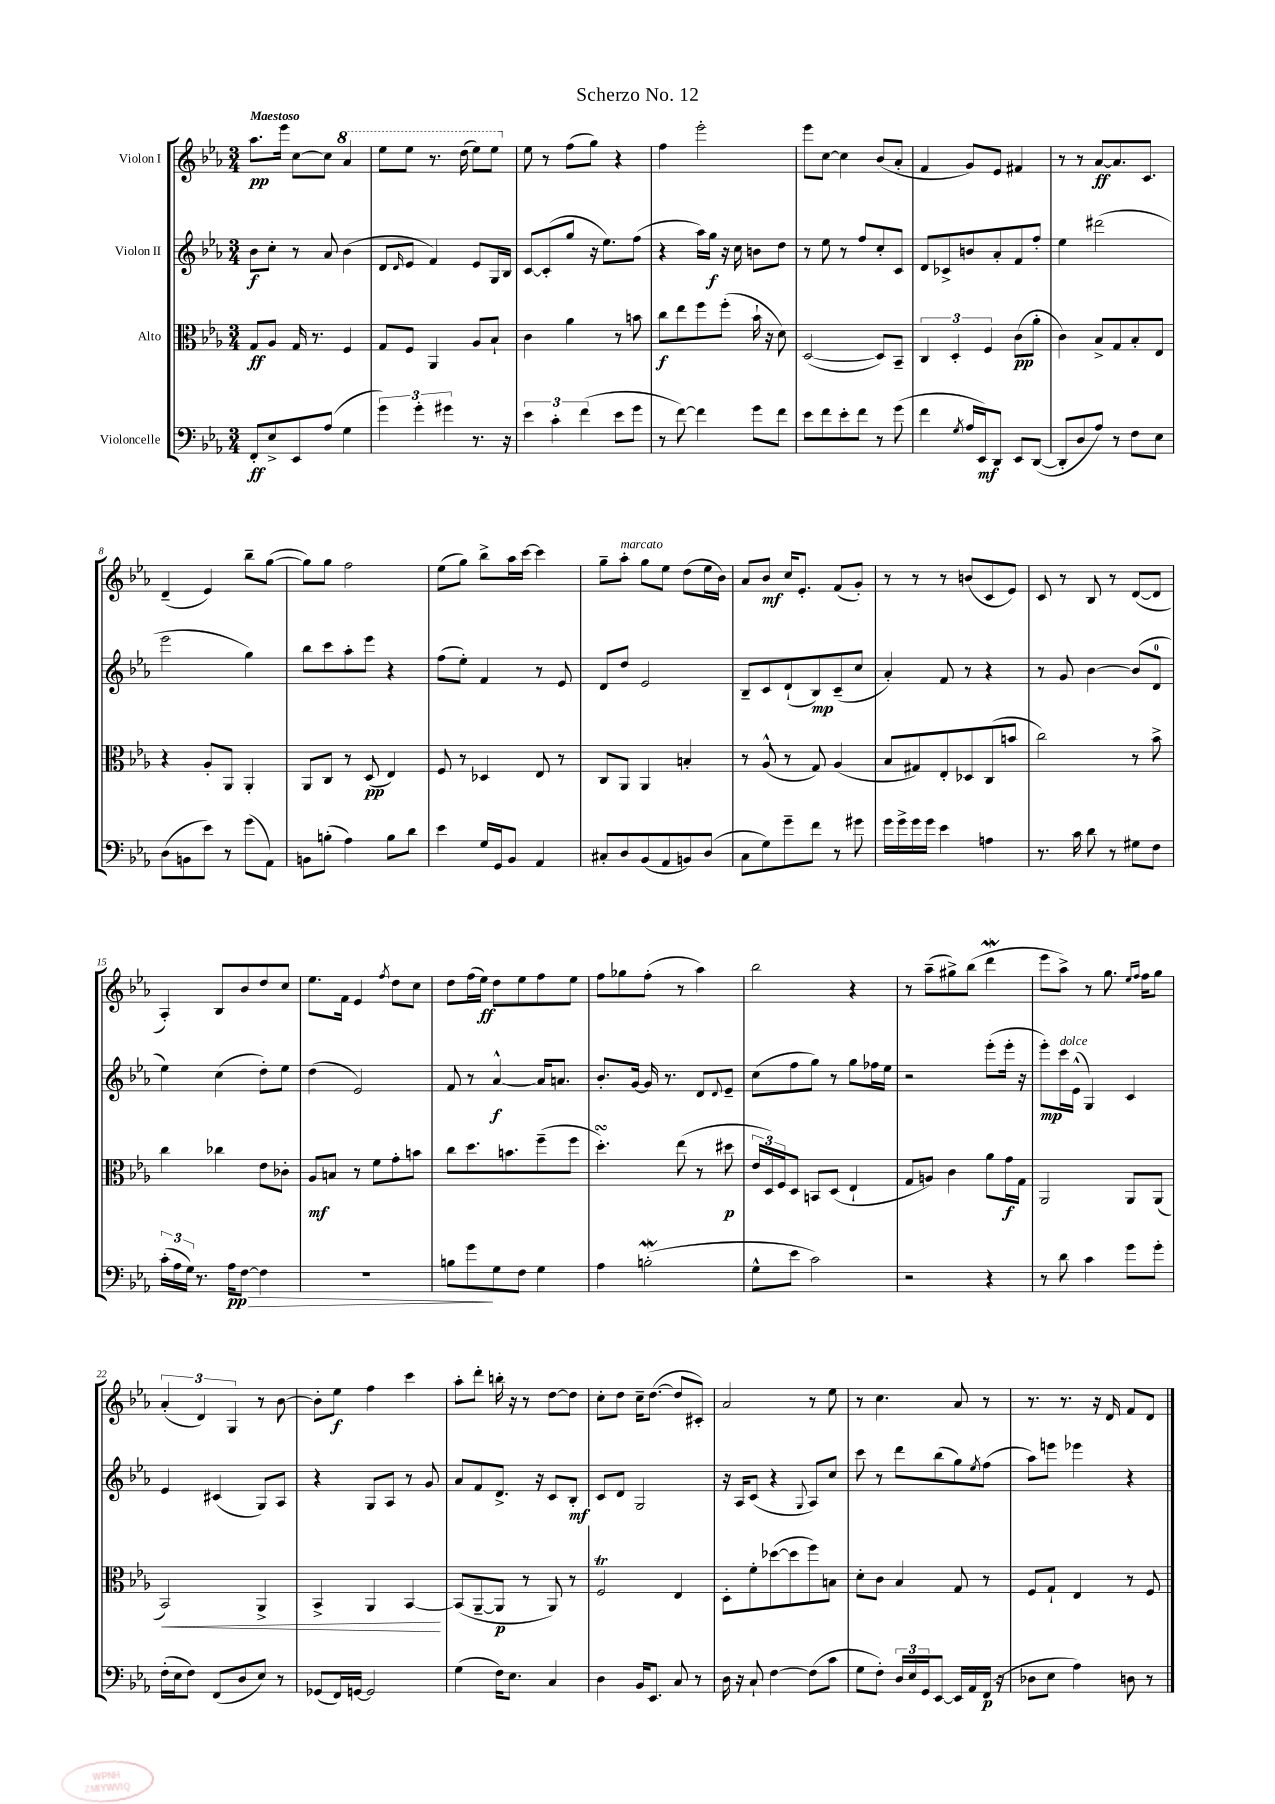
\header { title = "Scherzo No. 12" }
<<
\new StaffGroup <<
\new Staff = "s0" \with { instrumentName = "Violon I" } {
    \clef treble \key ees \major \numericTimeSignature \time 3/4 \tempo "Maestoso"
    aes''8.\pp ees'''16 c''8~ c''8 \ottava #1 aes''4 |
    ees'''8 ees'''8 r8. d'''16( ees'''8) ees'''8 \ottava #0 |
    ees''8 r8 f''8( g''8) r4 |
    f''4 ees'''2-. |
    ees'''8 c''8~ c''4 bes'8( aes'8-. |
    f'4 g'8) ees'8 fis'4 |
    r8 r8 aes'8~\ff aes'8. c'8. |
    d'4--( ees'4) bes''8-- g''8~( |
    g''8) g''8 f''2 |
    ees''8( g''8) bes''8-> aes''16 c'''16~ c'''4 |
    g''8-- aes''8-.^\markup { \italic "marcato" } g''8 ees''8 d''8( ees''16 bes'16) |
    aes'8 bes'8\mf c''16 ees'8.-. f'8( g'8-.) |
    r8 r8 r8 b'8( c'8 ees'8) |
    c'8 r8 bes8 r8 d'8~( d'8 |
    aes4-.) bes8 bes'8 d''8 c''8 |
    ees''8. f'16 ees'4 \acciaccatura { f''8 } d''8 c''8 |
    d''8 f''16( ees''16\ff) d''8 ees''8 f''8 ees''8 |
    f''8 ges''8 f''8-.( r8 aes''4) |
    bes''2 r4 |
    r8 aes''8--( gis''8->) bes''8( d'''4\mordent |
    ees'''8 aes''8->) r8 g''8. \grace { ees''16 f''16 } f''16 g''8 |
    \tuplet 3/2 { aes'4-.( d'4) g4 } r8 bes'8~ |
    bes'8-. ees''8\f f''4 c'''4 |
    aes''8-. d'''8-. b''16-. r16 r8 d''8~ d''8 |
    c''8-. d''8 c''16-- d''8.~( d''8 cis'8-.) |
    aes'2 r8 ees''8 |
    r8 c''4. aes'8 r8 |
    r8. r8. r16 d'16 f'8 d'8 \bar "|." |
}
\new Staff = "s1" \with { instrumentName = "Violon II" } {
    \clef treble \key ees \major \numericTimeSignature \time 3/4
    bes'8\f c''8-. r8 aes'8 bes'4( |
    d'8 \grace { d'16 } ees'8 f'4) ees'8 g16 bes16 |
    c'8~ c'8-.( g''8 r16 ees''8.) f''8( |
    r4 aes''16) g''16\f r16 c''16 b'8 d''8 |
    r8 ees''8 r8 f''8 c''8-. c'8 |
    d'8 ces'8-> b'8 aes'8-. f'8 f''8-. |
    ees''4 dis'''2( |
    ees'''2 g''4) |
    bes''8 c'''8 aes''8-. ees'''8 r4 |
    f''8( ees''8-.) f'4 r8 ees'8 |
    d'8 d''8 ees'2 |
    bes8-- c'8 d'8-!( bes8\mp) c'8--( c''8 |
    aes'4-.) f'8 r8 r4 |
    r8 g'8 bes'4~ bes'8( d'8-0 |
    ees''4) c''4( d''8-.) ees''8 |
    d''4( ees'2) |
    f'8 r8 aes'4~-^\f aes'16 a'8. |
    bes'8.-. g'16~ g'16 r8. d'8 \appoggiatura { d'8 } ees'8-- |
    c''8( f''8 g''8) r8 g''8 fes''16 ees''16 |
    r2 ees'''8-.( ees'''16-. r16 |
    ees'''8-.\mp) c'''16^\markup { \italic "dolce" } ees'16-^( g4) c'4 |
    ees'4 cis'4( g8) aes8 |
    r4 g8 aes8 r8 g'8 |
    aes'8 f'8 d'8.-> r16 c'8 bes8-.\mf |
    c'8 d'8 g2 |
    r16 aes16 c'8( r4 \appoggiatura { g8 } aes8) c''8 |
    c'''8 r8 d'''8 bes''8( g''8) \acciaccatura { ees''8 } f''8( |
    aes''8) e'''8 ees'''4 r4 \bar "|." |
}
\new Staff = "s2" \with { instrumentName = "Alto" } {
    \clef alto \key ees \major \numericTimeSignature \time 3/4
    g8\ff aes8 g16 r8. f4 |
    g8 f8 aes,4 aes8 bes8-! |
    c'4 aes'4 r8 b'8 |
    c''8\f ees''8 f''8 f''8-.( bes'16-! r16 d'8) |
    d2~( d8) bes,8-- |
    \tuplet 3/2 { c4 d4-. f4 } c'8\pp( aes'8-. |
    c'4) bes8-> g8 bes8-. ees8 |
    r4 aes8-. aes,8 aes,4-. |
    aes,8 c8 r8 d8\pp( ees4) |
    f8 r8 des4 ees8 r8 |
    c8 aes,8 aes,4 b4-. |
    r8 aes8-^( r8 g8) aes4( |
    bes8 gis8) ees8-. des8 c8( b'8 |
    c''2) r8 bes'8-> |
    c''4 ces''4 ees'8 ces'8-. |
    aes8\mf b8 r8 f'8 g'8-. b'8 |
    c''8 d''8. b'8. f''8--( f''8 |
    d''4.-.\turn) ees''8( r8 dis''8\p |
    \tuplet 3/2 { ees'16 d16) f16 } d8 b,8 d8( ees4-! |
    g8 a8) c'4 aes'8 g'16\f g16 |
    aes,2 aes,8 aes,8( |
    bes,2\<) aes,4-> |
    bes,4-> aes,4 bes,4~\! |
    bes,8( aes,8~-- aes,8\p r8 aes,8) r8 |
    f2\trill ees4 |
    d8-. f'8-. des''8~( des''8 f''8) b8 |
    d'8-. c'8 bes4 g8 r8 |
    f8 g8-! ees4 r8 f8 \bar "|." |
}
\new Staff = "s3" \with { instrumentName = "Violoncelle" } {
    \clef bass \key ees \major \numericTimeSignature \time 3/4
    f,8-.\ff ees8-> ees,8 aes8( g4 |
    \tuplet 3/2 { g'4) g'4-. gis'4 } r8. r16 |
    \tuplet 3/2 { ees'4 c'4-. f'4( } ees'8 g'8 |
    r8 f'8~) f'4 g'8 f'8 |
    ees'8 f'8 ees'8-. f'8 r8 g'8( |
    f'4 \acciaccatura { g8 } aes16 ees,16\mf) d,8 ees,8 d,8~( |
    d,8-. d8 aes8) r8 f8 ees8 |
    d8( b,8 ees'8) r8 g'8( aes,8) |
    b,8 b8-.( aes4) b8 d'8 |
    ees'4 g16 g,16 bes,8 aes,4 |
    cis8-. d8 bes,8( aes,8 b,8) d8( |
    c8 g8) g'8-- f'8 r8 gis'8 |
    g'16 g'16-> g'16 g'16 ees'4 a4 |
    r8. c'16 d'8 r8 gis8 f8 |
    \tuplet 3/2 { c'16-.( aes16 g16) } r8. aes16\pp\> f8~ f4 |
    R2. |
    b8 g'8\! g8 f8 g4 |
    aes4 b2-.\mordent( |
    g8-^ ees'8 c'2) |
    r2 r4 |
    r8 d'8 c'4 g'8 g'8-. |
    f16-.( ees16 f8) f,8( d8 ees8) r8 |
    ges,8( f,16) g,16~ g,2 |
    g4( f16) ees8. c4 |
    d4 bes,16 ees,8. c8 r8 |
    d16 r16 c8-! f4~ f8( c'8 |
    g8 f8-.) \tuplet 3/2 { d16 ees16 g,16 } ees,8~ ees,16 aes,16 f,16\p( r16 |
    des8 ees8 aes4) d8 r8 \bar "|." |
}
>>
>>
